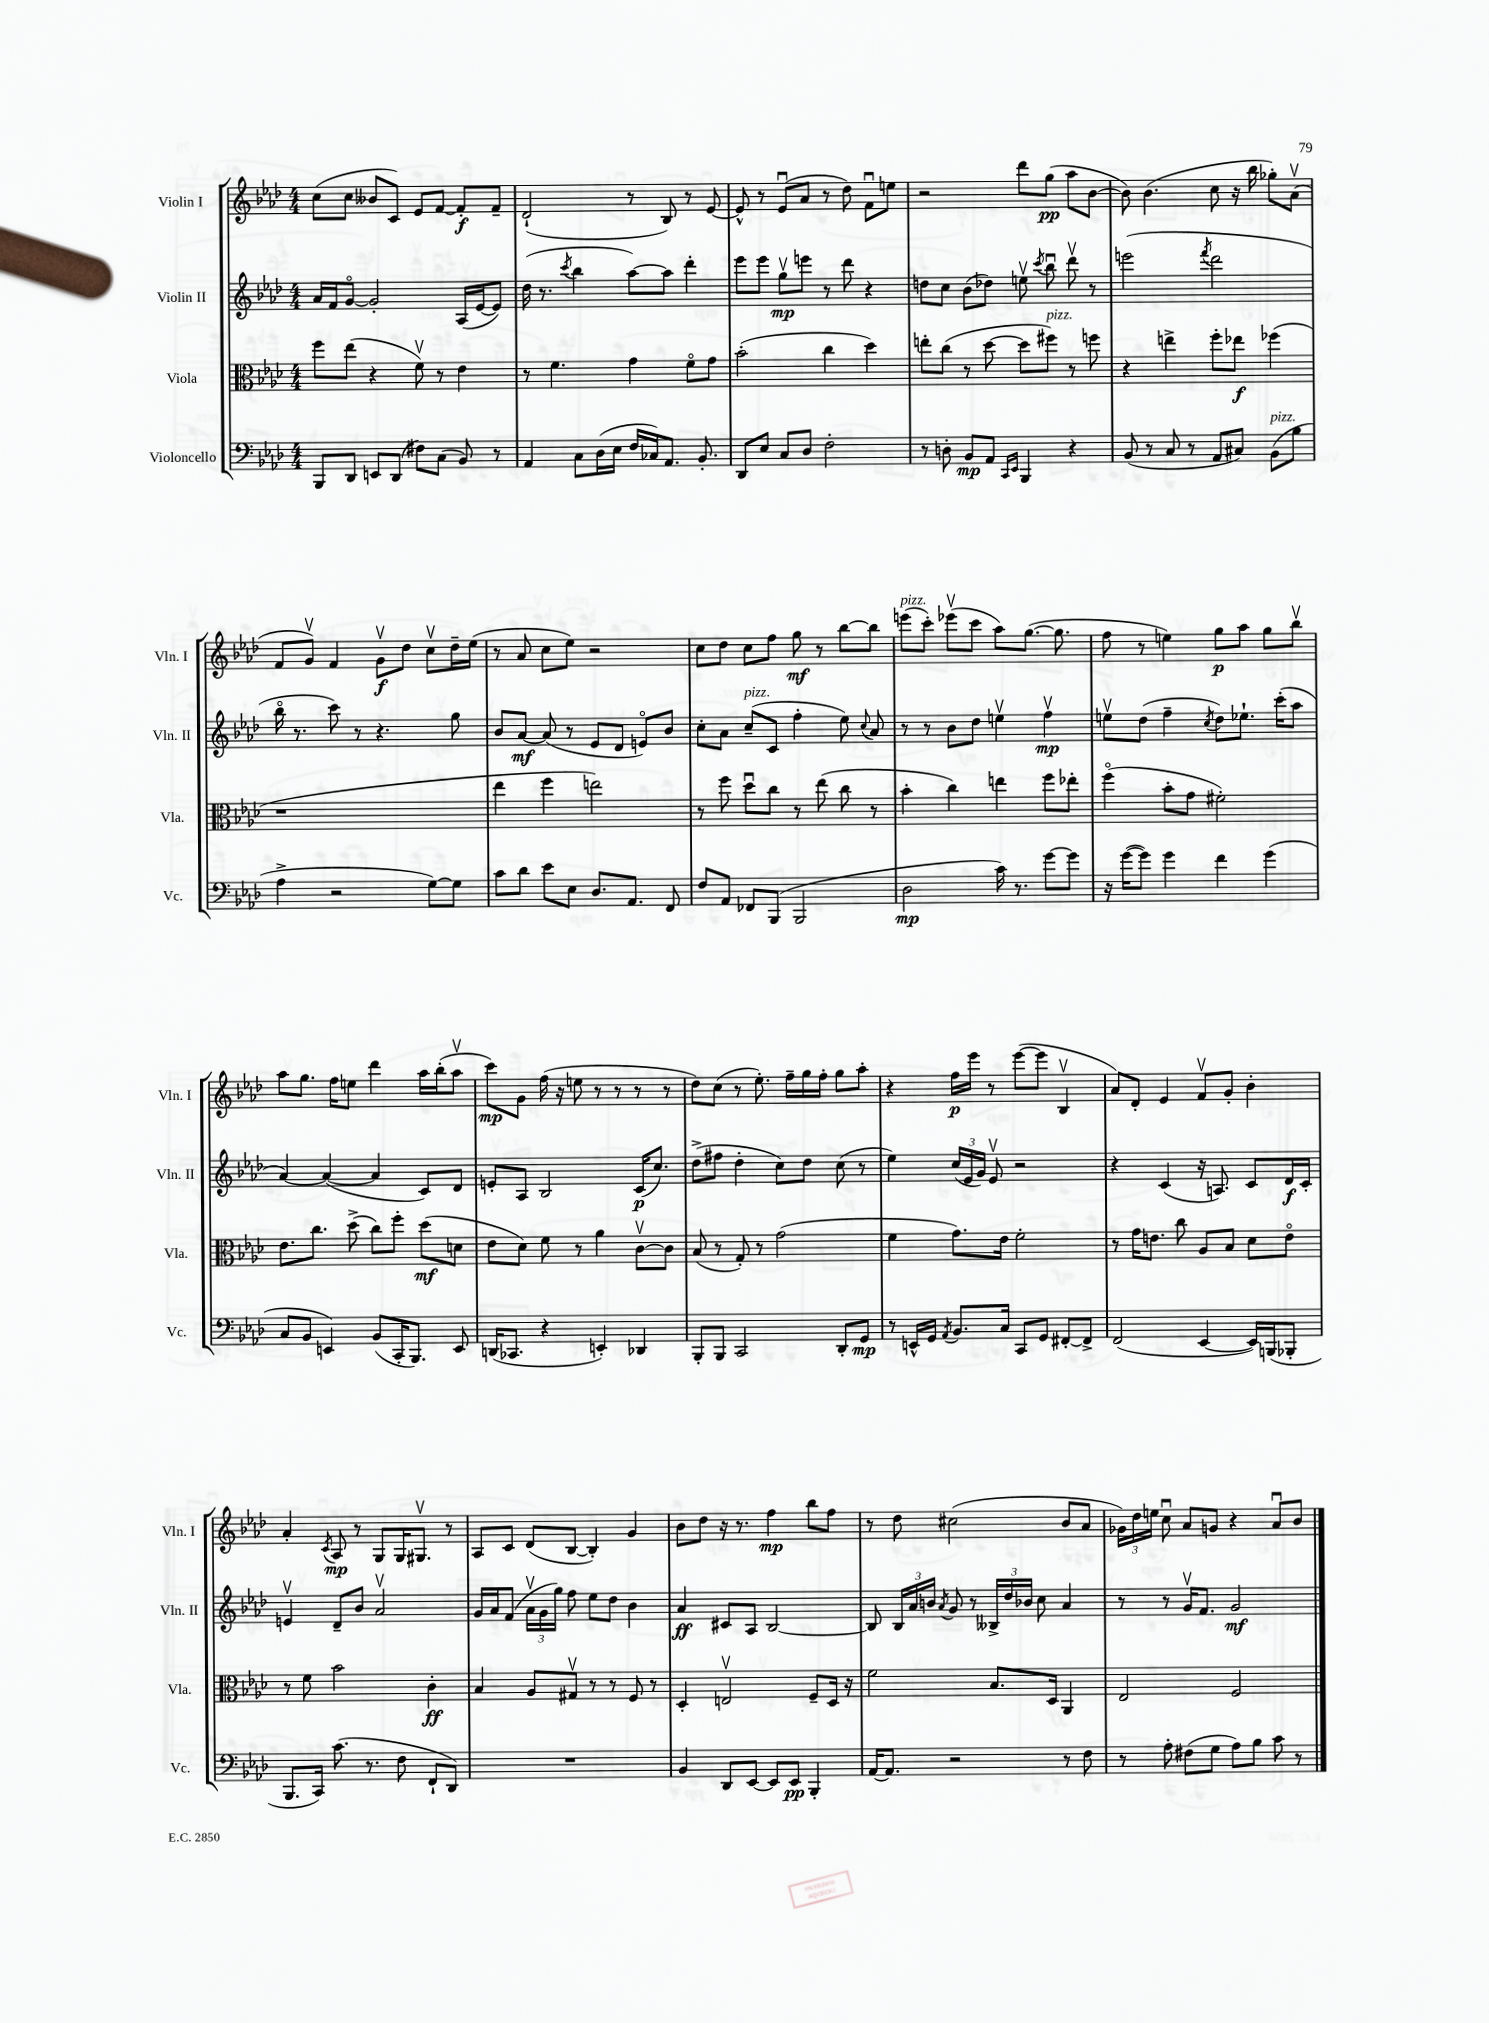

**kern	**dynam	**kern	**dynam	**kern	**dynam	**kern	**dynam
*part4	*part4	*part3	*part3	*part2	*part2	*part1	*part1
*staff4	*staff4	*staff3	*staff3	*staff2	*staff2	*staff1	*staff1
*I"Violoncello	*	*I"Viola	*	*I"Violin II	*	*I"Violin I	*
*I'Vc.	*	*I'Vla.	*	*I'Vln. II	*	*I'Vln. I	*
*clefF4	*	*clefC3	*	*clefG2	*	*clefG2	*
*k[b-e-a-d-]	*	*k[b-e-a-d-]	*	*k[b-e-a-d-]	*	*k[b-e-a-d-]	*
*M4/4	*	*M4/4	*	*M4/4	*	*M4/4	*
=2	=2	=2	=2	=2	=2	=2	=2
8BBB-/L	.	8ff\L	.	16a-/LL	.	(8cc\L	.
.	.	.	.	16f/J	.	.	.
8DD-/J	.	(8ee-\J	.	[8g/J	.	8cc\J	.
8EEn/L	.	4r	.	2g'/]	.	8b--X/L	.
(8DD-/J	.	.	.	.	.	8c/J)	.
8F#X\L)	.	8fv\)	.	.	.	8e-/L	.
(8C\J	.	8r	.	.	.	[8f/J	.
8BB-/)	.	4e-\	.	(16A-/LL	.	8f'/L]	f
.	.	.	.	[16e-/J	.	.	.
8r	.	.	.	8e-/J])	.	8f~/J	.
=3	=3	=3	=3	=3	=3	=3	=3
4AA-/	.	8r	.	(16dd-\	.	(2d-`/	.
.	.	.	.	8.r	.	.	.
.	.	4.f\	.	.	.	.	.
.	.	.	.	8qccc/	.	.	.
8C\L	.	.	.	4bb-\	.	.	.
(16D-\L	.	.	.	.	.	.	.
16E-\JJ	.	.	.	.	.	.	.
16F/LL	.	4g\	.	[8aa-\L)	.	8r	.
16C-X/J)	.	.	.	.	.	.	.
8.AA-/J	.	.	.	8aa-\J]	.	8B-/)	.
.	.	8f\L	.	4ddd-'\	.	8r	.
8.BB-'/	.	.	.	.	.	.	.
.	.	8g\J	.	.	.	[8e-/	.
=4	=4	=4	=4	=4	=4	=4	=4
8DD-/L	.	(2b-'\	.	8eee-\L	.	8e-^^/]	.
8E-/J	.	.	.	8eee-\J	.	8r	.
8C/L	.	.	.	8ggv\L	mp	(8e-u/L	.
8D-/J	.	.	.	8eeen\J	.	8a-/J	.
2F'\	.	4cc\	.	8r	.	8r	.
.	.	.	.	8ddd-\	.	8dd-\)	.
.	.	4dd-\)	.	4r	.	8fu\L	.
.	.	.	.	.	.	8een\J	.
=5	=5	=5	=5	=5	=5	=5	=5
8r	.	8een'\L	.	8ddn\L	.	2r	.
8Dn'\	.	(8cc\J	.	8cc\J	.	.	.
8BB-/L	mp	8r	.	(8b-\L	.	.	.
8AA-/J	.	[8dd-\	.	8dd-X\J)	.	.	.
16qqCC/LL	.	.	.	.	.	.	.
16qqEE-/JJ	.	.	.	.	.	.	.
4BBB-/	.	8dd-\L]	.	8eenv\	.	8ddd-\L	.
.	.	.	.	8qccc/	.	.	.
!	!	!LO:TX:a:i:t=pizz.	!	!	!	!	!
.	.	8ff#X\J)	.	8bb-u\	.	(8gg\J	pp
4r	.	8r	.	8ddd-v\	.	8aa-\L	.
.	.	8ffn\	.	8r	.	[8b-\J	.
=6	=6	=6	=6	=6	=6	=6	=6
(8BB-/	.	4r	.	(2eeen\	.	8b-\])	.
8r	.	.	.	.	.	(4.b-\	.
8C/	.	4een^\	.	.	.	.	.
8r	.	.	.	.	.	.	.
.	.	.	.	8qfff/	.	.	.
8AA-/L	.	8ff'\L	.	2ddd-\	.	8cc\	.
8C#X/J)	.	8ee-X\J	f	.	.	16r	.
.	.	.	.	.	.	16bb-\	.
!LO:TX:a:i:t=pizz.	!	!	!	!	!	!	!
(8BB-\L	.	(4ff-X\	.	.	.	8gg-X'\L)	.
8B-\J	.	.	.	.	.	(8a-v\J	.
!!LO:LB:g=z
=7	=7	=7	=7	=7	=7	=7	=7
4A-^\	.	1r	.	16bb-\	.	8f/L	.
.	.	.	.	8.r	.	.	.
.	.	.	.	.	.	8gv/J)	.
2r	.	.	.	8ccc\)	.	4f/	.
.	.	.	.	8r	.	.	.
.	.	.	.	4.r	.	8gv\L	f
.	.	.	.	.	.	8dd-\J	.
[8G\L)	.	.	.	.	.	8ccv\L	.
8G\J]	.	.	.	8gg\	.	16dd-~\L	.
.	.	.	.	.	.	(16ee-\JJ	.
=8	=8	=8	=8	=8	=8	=8	=8
8c\L	.	4ee-\	.	8b-/L	.	8r	.
8d-\J	.	.	.	[8a-/J	mf	8a-/	.
8e-\L	.	4ff\	.	(8a-/]	.	8cc\L	.
8E-\J	.	.	.	8r	.	8ee-\J)	.
8.D-/L	.	2een\)	.	8e-/L	.	2r	.
.	.	.	.	8d-/J	.	.	.
8.AA-/J	.	.	.	.	.	.	.
.	.	.	.	8en/L)	.	.	.
8FF/	.	.	.	8b-/J	.	.	.
=9	=9	=9	=9	=9	=9	=9	=9
8F/L	.	8r	.	8cc'\L	.	8cc\L	.
8AA-/J	.	8ff\	.	8a-\J	.	8dd-\J	.
!	!	!	!	!LO:TX:a:i:t=pizz.	!	!	!
8FF-X/L	.	8dd-u\L	.	(8cc~/L	.	8cc\L	.
(8BBB-/J	.	8cc\J	.	8c/J	.	8ff\J	.
2BBB-/	.	8r	.	4ff'\	.	8gg\	mf
.	.	(8ee-\	.	.	.	8r	.
.	.	8cc\	.	8ee-\)	.	[8bb-\L	.
.	.	.	.	8qqcc/	.	.	.
.	.	8r	.	8a-/	.	8bb-\J]	.
=10	=10	=10	=10	=10	=10	=10	=10
!	!	!	!	!	!	!LO:TX:a:i:t=pizz.	!
2D-\	mp	4b-'\	.	8r	.	(8eeen\L	.
.	.	.	.	8r	.	8ccc'\J)	.
.	.	4cc\)	.	8b-\L	.	(8eee-Xv\L	.
.	.	.	.	8dd-\J	.	8ccc\J	.
16c\)	.	4een\	.	4eenv\	.	8aa-\L)	.
8.r	.	.	.	.	.	.	.
.	.	.	.	.	.	([8.gg\J	.
[8g\L	.	8ff\L	.	4ffv\	mp	.	.
.	.	.	.	.	.	8.gg\]	.
8g\J]	.	8ee-X'\J	.	.	.	.	.
=11	=11	=11	=11	=11	=11	=11	=11
16r	.	(4ff\	.	8eenv\L	.	8ff\	.
([16g\KL	.	.	.	.	.	.	.
8g\J])	.	.	.	(8dd-\J	.	8r	.
4g\	.	8b-'\L	.	4ff~\	.	4een\)	.
.	.	8g\J	.	.	.	.	.
.	.	.	.	8qcc/	.	.	.
4f\	.	2f#X'\)	.	8dd-\L)	.	8gg\L	p
.	.	.	.	8.ee-X`\J	.	8aa-\J	.
(4g\	.	.	.	.	.	8gg\L	.
.	.	.	.	(16ccc'\KL	.	.	.
.	.	.	.	8aa-\J	.	8bb-v\J	.
!!LO:LB:g=z
=12	=12	=12	=12	=12	=12	=12	=12
8C/L	.	8.e-\L	.	[4a-/)	.	8aa-\L	.
8BB-/J	.	.	.	.	.	8.gg\J	.
.	.	8.cc\J	.	.	.	.	.
4EEn/)	.	.	.	(4a-/_	.	.	.
.	.	.	.	.	.	16ff\KL	.
.	.	(8dd-^\	.	.	.	8een\J	.
(8BB-/L	.	8cc\L)	.	4a-/]	.	4ddd-\	.
16CC'/K	.	8ff'\J	.	.	.	.	.
8.BBB-/J)	.	.	.	.	.	.	.
.	.	(8dd-\L	mf	8c/L)	.	16aa-\LL	.
.	.	.	.	.	.	(16bb-'\J	.
8EE/	.	8dn\J	.	8d-/J	.	8aa-v\J	.
=13	=13	=13	=13	=13	=13	=13	=13
(16DDn/KL	.	8e-\L	.	8en'/L	.	8ccc\L)	mp
8.CC-X/J	.	.	.	.	.	.	.
.	.	8d-\J)	.	8A-/J	.	8g\J	.
4r	.	8f\	.	2B-/	.	(16ff\	.
.	.	.	.	.	.	16r	.
.	.	8r	.	.	.	8een\	.
4EEn'/)	.	4a-\	.	.	.	8r	.
.	.	.	.	.	.	8r	.
4DD-X/	.	[8cv\L	.	(16c/KL	p	8r	.
.	.	.	.	8.cc/J)	.	.	.
.	.	8c\J]	.	.	.	8r	.
=14	=14	=14	=14	=14	=14	=14	=14
8BBB-'/L	.	(8B-/	.	(8dd-^\L	.	8dd-\L)	.
8BBB-/J	.	8r	.	8ff#X\J	.	(8cc\J	.
2CC/	.	8G'/)	.	4dd-'\	.	8r	.
.	.	8r	.	.	.	8.ee-'\)	.
.	.	(2g\	.	8cc\L)	.	.	.
.	.	.	.	.	.	16ff~\LL	.
.	.	.	.	8dd-\J	.	16gg\	.
.	.	.	.	.	.	16ff'\JJ	.
8DD-'/L	.	.	.	(8cc\	.	8gg\L	.
8GG/J	mp	.	.	8r	.	8aa-'\J	.
=15	=15	=15	=15	=15	=15	=15	=15
8r	.	4f\	.	4ee-\)	.	4r	.
16EEn^^/LL	.	.	.	.	.	.	.
16GG/JJ	.	.	.	.	.	.	.
8qAA-/	.	.	.	.	.	.	.
8.BB-/L	.	8.g\L)	.	(24cc/LL	.	16ff\LL	p
.	.	.	.	24e-/	.	.	.
.	.	.	.	.	.	16eee-\JJ	.
.	.	.	.	24g/JJ)	.	.	.
.	.	.	.	8e-v/	.	8r	.
16C/Jk	.	16e-\Jk	.	.	.	.	.
8CC/L	.	2f'\	.	2r	.	([8eee-\L	.
8GG/J	.	.	.	.	.	8eee-\J]	.
[8FF#X'/L	.	.	.	.	.	4B-v/	.
8FF#^/J]	.	.	.	.	.	.	.
=16	=16	=16	=16	=16	=16	=16	=16
(2FF/	.	8r	.	4r	.	8a-/L)	.
.	.	16g\KL	.	.	.	8d-'/J	.
.	.	8.en\J	.	.	.	.	.
.	.	.	.	(4c/	.	4e-/	.
.	.	8cc\	.	.	.	.	.
[4EE-/	.	8A-/L	.	16r	.	8fv/L	.
.	.	.	.	8.An/)	.	.	.
.	.	8B-/J	.	.	.	8g'/J	.
16EE-/LL])	.	8d-\L	.	8c/L	.	4b-'\	.
(16BBBn/J	.	.	.	.	.	.	.
8BBB-X'/J	.	8e\J	.	16d-/L	f	.	.
.	.	.	.	16c'/JJ	.	.	.
!!LO:LB:g=z
=17	=17	=17	=17	=17	=17	=17	=17
8.BBB-/L	.	8r	.	4env/	.	4a-'/	.
.	.	8f\	.	.	.	.	.
16CC/Jk)	.	.	.	.	.	.	.
.	.	.	.	.	.	8qc/	.
(8.c\	.	2b-\	.	8d-~/L	.	8A-/	mp
.	.	.	.	8b-/J	.	8r	.
8.r	.	.	.	.	.	.	.
.	.	.	.	2a-v/	.	8G/L	.
8F\	.	.	.	.	.	16G/K	.
.	.	.	.	.	.	8.G#Xv/J	.
8FF`/L	.	4c'\	ff	.	.	.	.
8DD-/J)	.	.	.	.	.	8r	.
=18	=18	=18	=18	=18	=18	=18	=18
1r	.	4B-/	.	16g/LL	.	8A-/L	.
.	.	.	.	16a-/J	.	.	.
.	.	.	.	(8f/J	.	8c/J	.
.	.	8A-/L	.	24a-v\LL	.	(8d-/L	.
.	.	.	.	24g\	.	.	.
.	.	.	.	24gg\JJ)	.	.	.
.	.	8G#Xv/J	.	8ff\	.	[8B-/J	.
.	.	8r	.	8ee-\L	.	4B-'/])	.
.	.	8r	.	8dd-\J	.	.	.
.	.	8F/	.	4b-\	.	4g/	.
.	.	8r	.	.	.	.	.
=19	=19	=19	=19	=19	=19	=19	=19
4BB-/	.	4D-'/	.	4a-/	ff	8b-\L	.
.	.	.	.	.	.	8dd-\J	.
8DD-/L	.	2Env/	.	8c#X/L	.	16r	.
.	.	.	.	.	.	8.r	.
[8EE-/J	.	.	.	8A-/J	.	.	.
8EE-/L]	.	.	.	[2B-/	.	4ff\	mp
8EE-/J	pp	.	.	.	.	.	.
4BBB-'/	.	8F~/L	.	.	.	8bb-\L	.
.	.	16D-/Jk	.	.	.	8ff\J	.
.	.	16r	.	.	.	.	.
=20	=20	=20	=20	=20	=20	=20	=20
[16AA-/KL	.	2f\	.	8B-/]	.	8r	.
8.AA-/J]	.	.	.	.	.	.	.
.	.	.	.	24B-/LL	.	8dd-\	.
.	.	.	.	24a-/	.	.	.
.	.	.	.	24bn/JJ	.	.	.
.	.	.	.	8qa-/	.	.	.
2r	.	.	.	8g/	.	(2cc#X\	.
.	.	.	.	8r	.	.	.
.	.	8.B-/L	.	24B--X^/LL	.	.	.
.	.	.	.	24dd-/	.	.	.
.	.	.	.	24b-X/JJ	.	.	.
.	.	.	.	8cc\	.	.	.
.	.	16D-/Jk	.	.	.	.	.
8r	.	4AA-/	.	4a-/	.	8b-/L	.
8F\	.	.	.	.	.	8a-/J	.
=21	=21	=21	=21	=21	=21	=21	=21
8r	.	2E-/	.	8r	.	24g-X\LL)	.
.	.	.	.	.	.	24dd-\	.
.	.	.	.	.	.	24een\JJ	.
8A-'\	.	.	.	8r	.	8ccu\	.
(8F#X\L	.	.	.	16gv/KL	.	8a-/L	.
.	.	.	.	8.f/J	.	.	.
8G\J	.	.	.	.	.	8gn/J	.
8A-\L)	.	2F/	.	2g/	mf	4r	.
8B-\J	.	.	.	.	.	.	.
8c\	.	.	.	.	.	8a-u/L	.
8r	.	.	.	.	.	8b-/J	.
==	==	==	==	==	==	==	==
*-	*-	*-	*-	*-	*-	*-	*-
